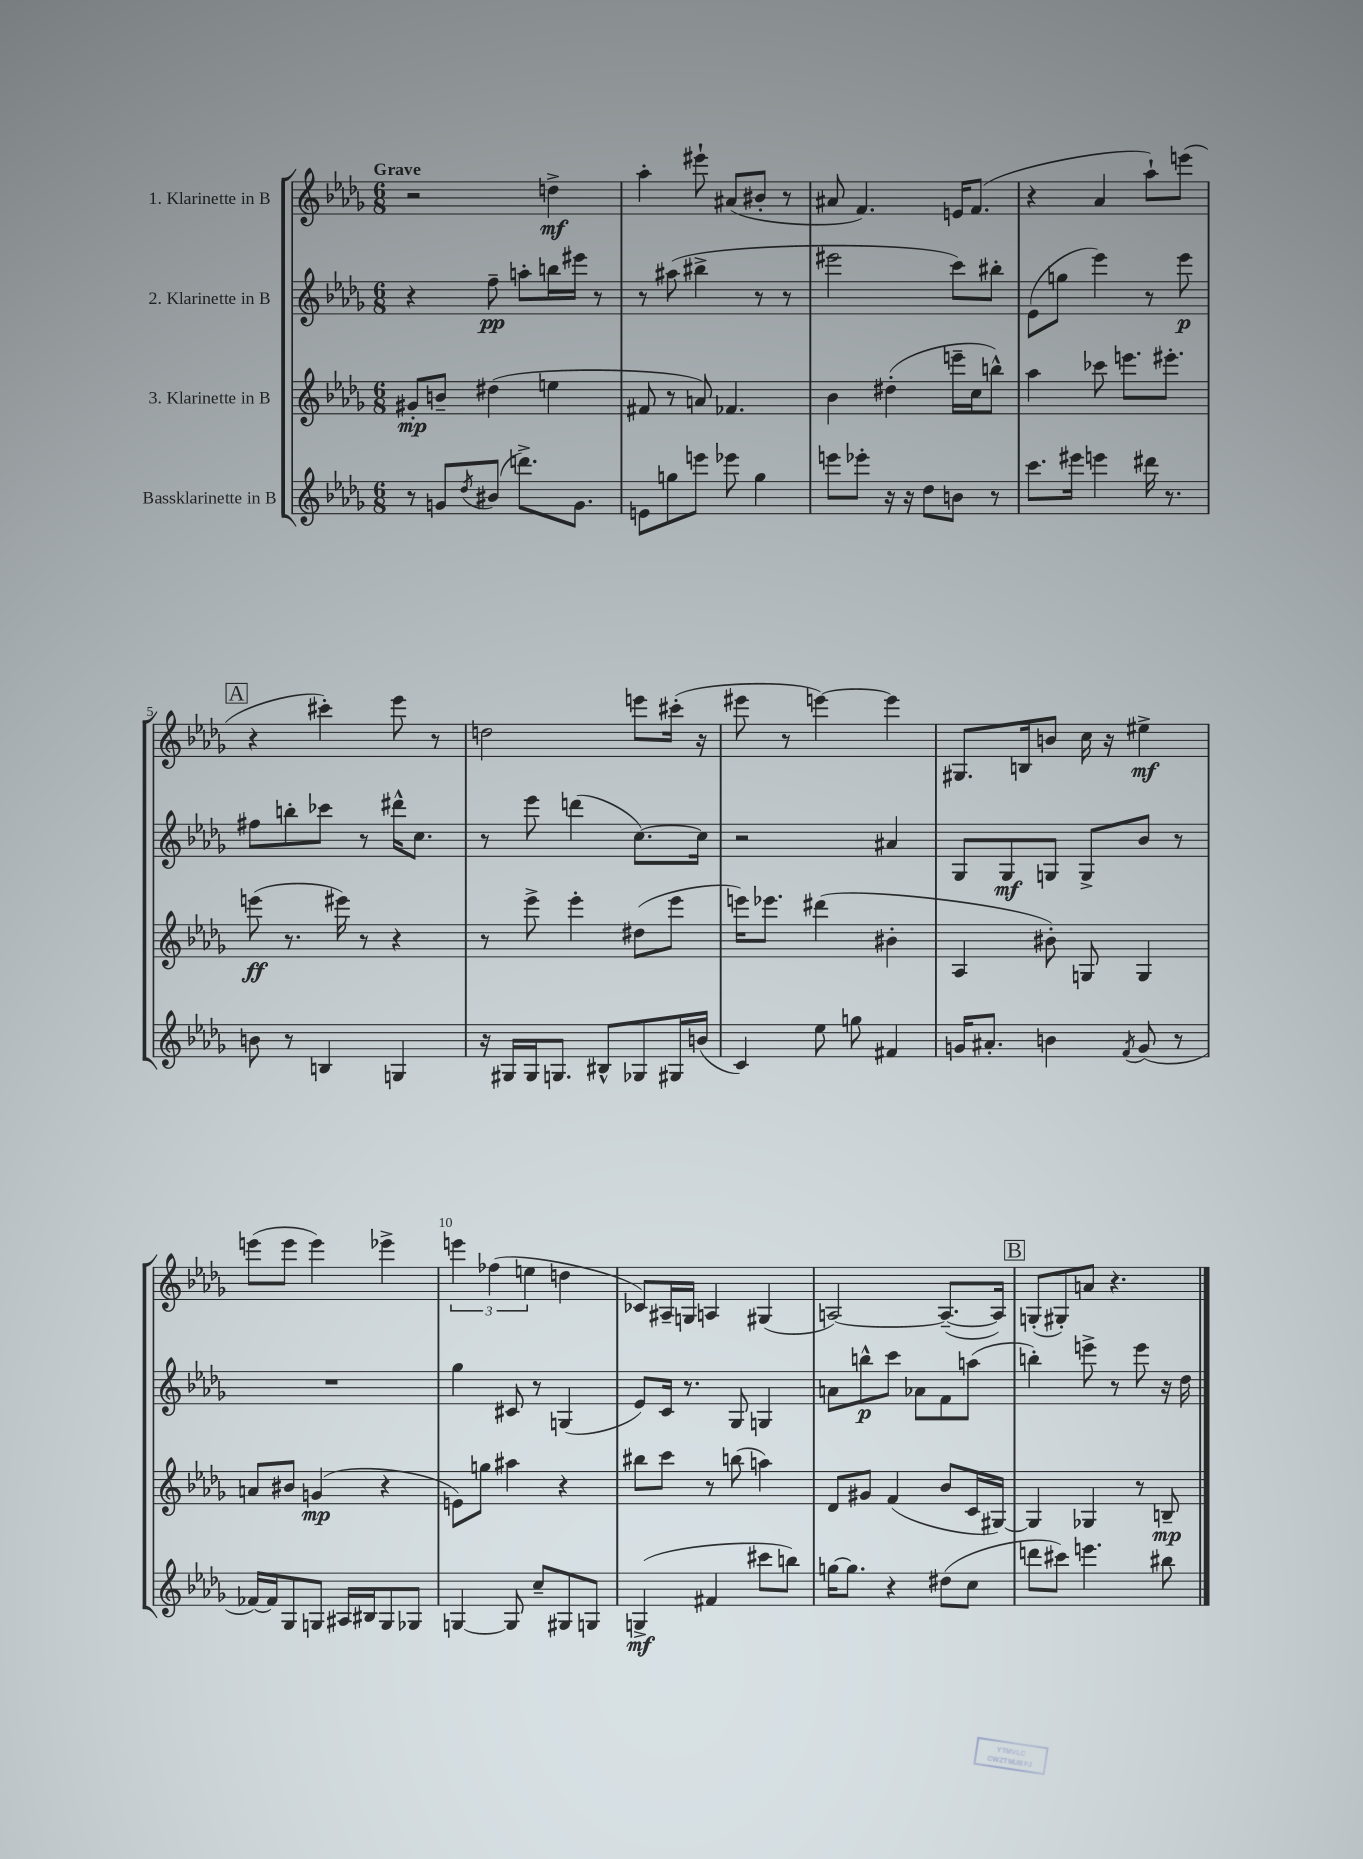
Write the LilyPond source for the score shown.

<<
\new StaffGroup <<
\new Staff = "s0" \with { instrumentName = "1. Klarinette in B" } {
    \clef treble \key des \major \numericTimeSignature \time 6/8 \tempo "Grave"
    r2 d''4->\mf |
    aes''4-. eis'''8-! ais'8( bis'8-. r8 |
    ais'8 f'4.) e'16 f'8.( |
    r4 aes'4 aes''8-!) e'''8( |
    \mark \markup { \box "A" } r4 cis'''4-.) ees'''8 r8 |
    d''2 e'''8 cis'''16-.( r16 |
    eis'''8 r8 e'''4~) e'''4 |
    gis8. b16 b'8 c''16 r16 eis''4->\mf |
    e'''8( e'''8 e'''4) ees'''4-> |
    \tuplet 3/2 { e'''4 fes''4( e''4 } d''4 |
    ces'8) ais16-- g16 a4 gis4( |
    a2~) a8.~--( a16) |
    \mark \markup { \box "B" } g8-.( gis8-.) a'8 r4. \bar "|." |
}
\new Staff = "s1" \with { instrumentName = "2. Klarinette in B" } {
    \clef treble \key des \major \numericTimeSignature \time 6/8
    r4 f''8--\pp a''8-. b''16 eis'''16 r8 |
    r8 ais''8( bis''4-> r8 r8 |
    eis'''2 c'''8) bis''8-. |
    ees'8( g''8 ees'''4) r8 ees'''8\p |
    \mark \markup { \box "A" } fis''8 b''8-. ces'''8 r8 dis'''16-^ c''8. |
    r8 ees'''8 d'''4( c''8.~) c''16 |
    r2 ais'4 |
    ges8 ges8\mf g8 g8-> bes'8 r8 |
    R2. |
    ges''4 cis'8 r8 g4( |
    ees'8) c'16 r8. ges8 g4 |
    a'8 b''8-^\p c'''8 aes'8 f'8 a''8( |
    \mark \markup { \box "B" } b''4-.) e'''8-> r8 e'''8 r16 des''16 \bar "|." |
}
\new Staff = "s2" \with { instrumentName = "3. Klarinette in B" } {
    \clef treble \key des \major \numericTimeSignature \time 6/8
    gis'8-.\mp b'8-- dis''4( e''4 |
    fis'8 r8 a'8) fes'4. |
    bes'4 dis''4-.( e'''16-- c''16 b''8-^) |
    aes''4 ces'''8 e'''8. eis'''8.-. |
    \mark \markup { \box "A" } e'''8\ff( r8. eis'''16) r8 r4 |
    r8 ees'''8-> ees'''4-. dis''8( ees'''8 |
    e'''16) ees'''8. dis'''4( bis'4-. |
    aes4 bis'8-.) g8 g4 |
    a'8 bis'8 g'4\mp( r4 |
    e'8) g''8 ais''4 r4 |
    bis''8 c'''8 r8 b''8( a''4) |
    des'8 gis'8 f'4( bes'8 c'16 gis16~) |
    \mark \markup { \box "B" } gis4 ges4 r8 b8--\mp \bar "|." |
}
\new Staff = "s3" \with { instrumentName = "Bassklarinette in B" } {
    \clef treble \key des \major \numericTimeSignature \time 6/8
    r8 g'8 \acciaccatura { des''8 } bis'8( d'''8.->) g'8. |
    e'8 g''8 e'''8 ees'''8 g''4 |
    e'''8 ees'''8-. r16 r16 des''8 b'8 r8 |
    c'''8. eis'''16 e'''4 dis'''16 r8. |
    \mark \markup { \box "A" } b'8 r8 b4 g4 |
    r16 gis16 gis16 g8. bis8-^ ges8 gis16 b'16( |
    c'4) ees''8 g''8 fis'4 |
    g'16 ais'8.-. b'4 \acciaccatura { f'8 } g'8( r8 |
    fes'16~) fes'16 ges8 g8 ais16 bis16 g8 ges8 |
    g4~ g8 c''8-- gis8 g8 |
    g4->\mf( fis'4 cis'''8 b''8) |
    g''16~ g''8. r4 dis''8( c''8 |
    \mark \markup { \box "B" } d'''8 cis'''8) e'''4. bis''8 \bar "|." |
}
>>
>>
\layout { \context { \Score \override BarNumber.break-visibility = ##(#f #t #t) barNumberVisibility = #(every-nth-bar-number-visible 5) } }
